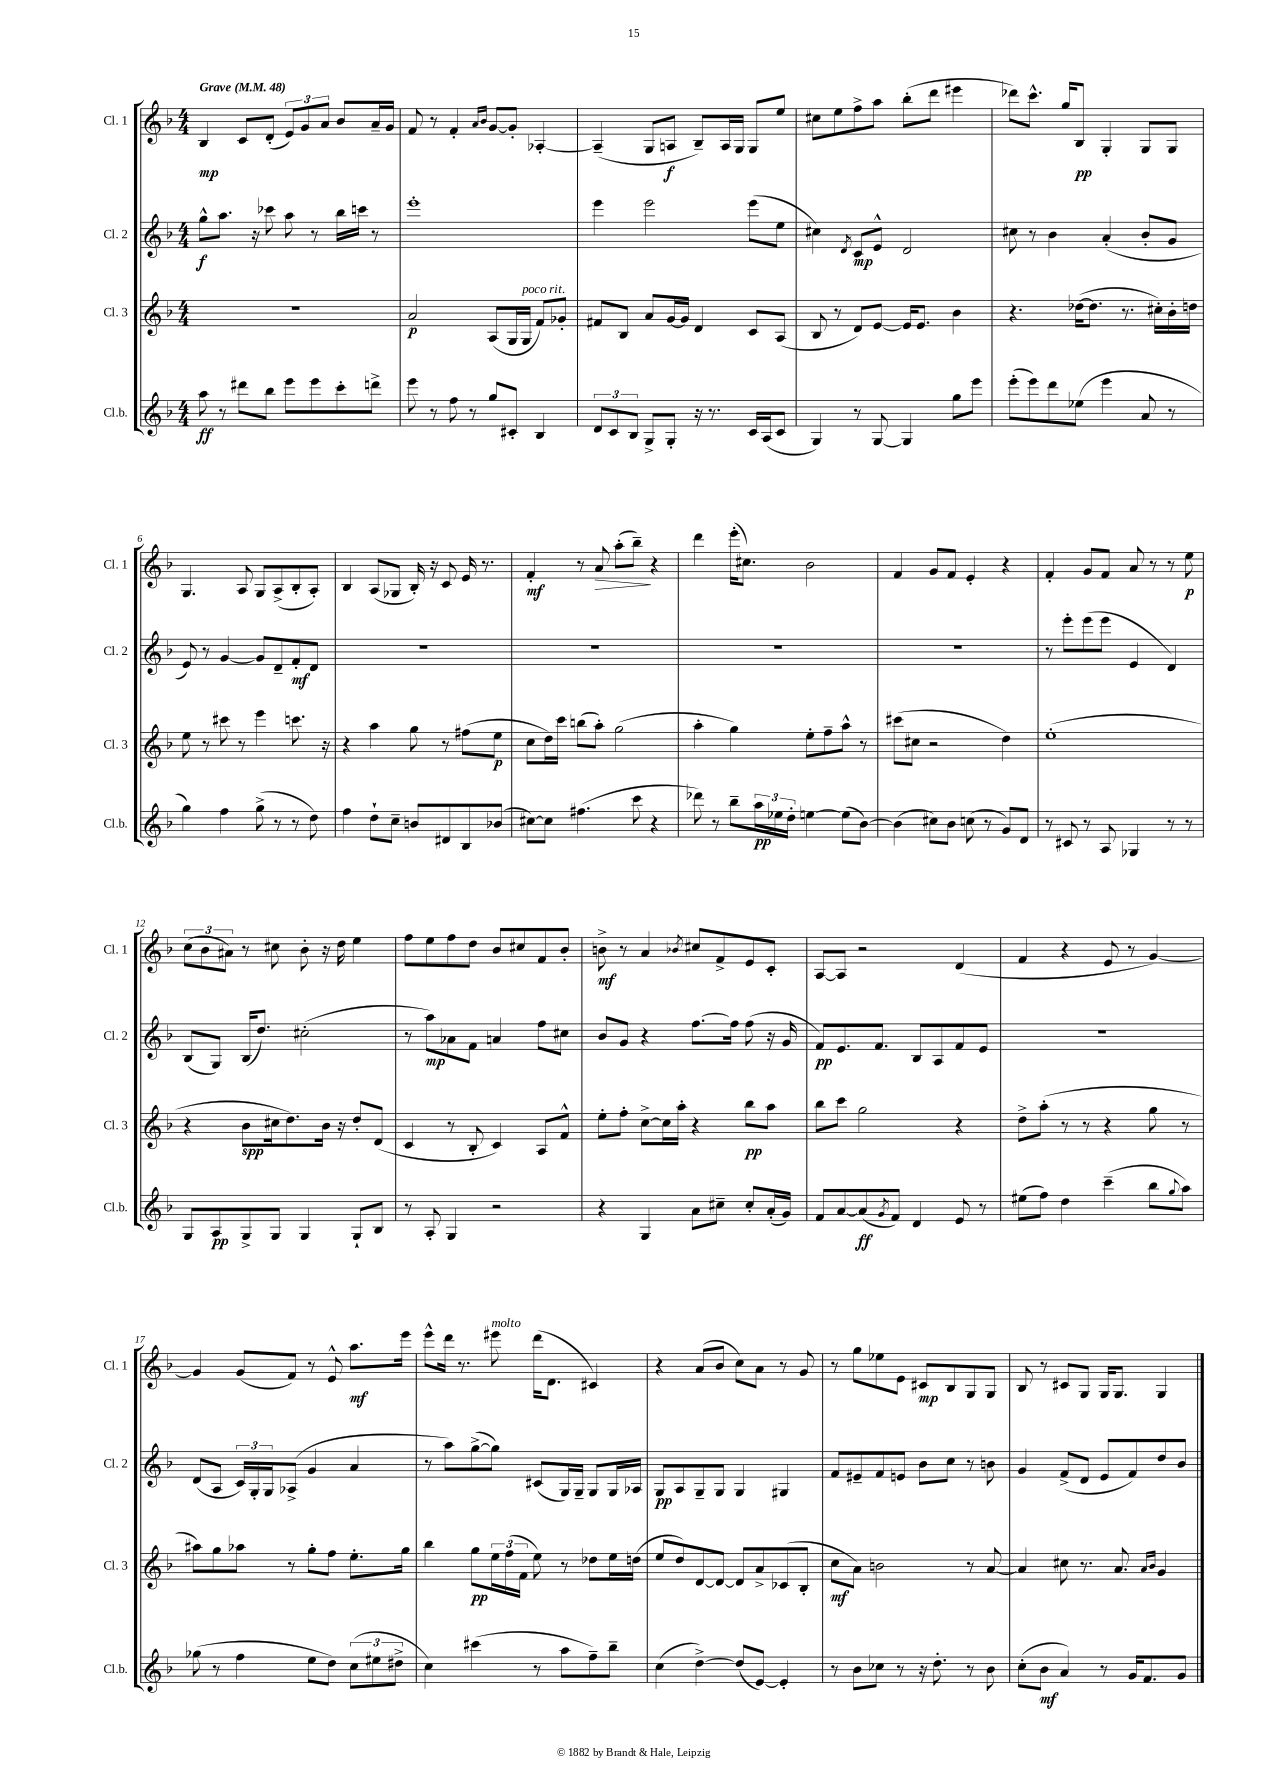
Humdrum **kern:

**kern	**dynam	**kern	**dynam	**kern	**dynam	**kern	**dynam
*part4	*part4	*part3	*part3	*part2	*part2	*part1	*part1
*staff4	*staff4	*staff3	*staff3	*staff2	*staff2	*staff1	*staff1
*I"Cl.b.	*	*I"Cl. 3	*	*I"Cl. 2	*	*I"Cl. 1	*
*I'Cl.b.	*	*I'Cl. 3	*	*I'Cl. 2	*	*I'Cl. 1	*
*clefG2	*	*clefG2	*	*clefG2	*	*clefG2	*
*k[b-]	*	*k[b-]	*	*k[b-]	*	*k[b-]	*
*M4/4	*	*M4/4	*	*M4/4	*	*M4/4	*
*MM48	*	*MM48	*	*MM48	*	*MM48	*
=1	=1	=1	=1	=1	=1	=1	=1
!	!	!	!	!	!	!LO:TX:a:B:t=Grave	!
8aa\	ff	1r	.	8gg^^\L	f	4B-/	mp
8r	.	.	.	8.aa\J	.	.	.
8ddd#X\L	.	.	.	.	.	8c/L	.
.	.	.	.	16r	.	.	.
8bb-\J	.	.	.	8ccc-X\	.	(8d'/J	.
8eee\L	.	.	.	8aa\	.	12e/L)	.
.	.	.	.	.	.	12g/	.
8eee\	.	.	.	8r	.	.	.
.	.	.	.	.	.	12a/J	.
8ccc'\	.	.	.	16bb-\LL	.	8b-/L	.
.	.	.	.	16cccn\JJ	.	.	.
8dddn^\J	.	.	.	8r	.	16a~/L	.
.	.	.	.	.	.	16g/JJ	.
=2	=2	=2	=2	=2	=2	=2	=2
8eee\	.	2a/	p	1eee'	.	8f/	.
8r	.	.	.	.	.	8r	.
8ff\	.	.	.	.	.	4f'/	.
8r	.	.	.	.	.	.	.
.	.	.	.	.	.	16qqa/LL	.
.	.	.	.	.	.	16qqb-/JJ	.
8gg/L	.	(8A/L	.	.	.	[8g/L	.
8c#X'/J	.	16G/L	.	.	.	8g'/J]	.
!	!	!LO:TX:a:i:t=poco rit.	!	!	!	!	!
.	.	16G/JJ	.	.	.	.	.
4B-/	.	8f/L)	.	.	.	[4A-X'/	.
.	.	8g-X'/J	.	.	.	.	.
=3	=3	=3	=3	=3	=3	=3	=3
12d/L	.	8f#X/L	.	4eee\	.	(4A-~/]	.
12c/	.	.	.	.	.	.	.
.	.	8B-/J	.	.	.	.	.
12B-/J	.	.	.	.	.	.	.
8G^/L	.	8a/L	.	2eee\	.	8G/L	.
8G'/J	.	[16g/L	.	.	.	8An/J	f
.	.	16g/JJ]	.	.	.	.	.
16r	.	4d/	.	.	.	8B-~/L)	.
8.r	.	.	.	.	.	.	.
.	.	.	.	.	.	16A/L	.
.	.	.	.	.	.	16G/JJ	.
16c/LL	.	8c/L	.	(8eee\L	.	8G/L	.
(16A/J	.	.	.	.	.	.	.
8c/J	.	(8A/J	.	8ee\J	.	8ee/J	.
=4	=4	=4	=4	=4	=4	=4	=4
4G/)	.	8B-/	.	4cc#X\)	.	8cc#X\L	.
.	.	8r	.	.	.	8ee\	.
.	.	.	.	8qd/	.	.	.
8r	.	8d/L)	.	8c/L	mp	8ff^\	.
[8G/	.	[8e/J	.	8e^^/J	.	8aa\J	.
4G/]	.	16e/KL]	.	2d/	.	(8bb-'\L	.
.	.	8.e/J	.	.	.	.	.
.	.	.	.	.	.	8ddd\J	.
8gg\L	.	4b-\	.	.	.	4eee#X\	.
8eee\J	.	.	.	.	.	.	.
=5	=5	=5	=5	=5	=5	=5	=5
(8eee'\L	.	4.r	.	8cc#X\	.	8ddd-X\L)	.
8eee\)	.	.	.	8r	.	8.ccc^^\J	.
8ddd\	.	.	.	4b-\	.	.	.
.	.	.	.	.	.	16gg/KL	.
(8ee-X\J	.	([16dd-X\KL	.	.	.	8B-/J	pp
.	.	8.dd-\J]	.	.	.	.	.
4eee\	.	.	.	(4a'/	.	4G'/	.
.	.	8.r	.	.	.	.	.
8a/	.	.	.	8b-'/L	.	8G/L	.
.	.	16cc#X'\LL)	.	.	.	.	.
8r	.	16b-'\	.	8g/J	.	8G/J	.
.	.	16ddn\JJ	.	.	.	.	.
!!LO:LB:g=z
=6	=6	=6	=6	=6	=6	=6	=6
4gg\)	.	8ee\	.	8e/)	.	4.G/	.
.	.	8r	.	8r	.	.	.
4ff\	.	8ccc#X\	.	[4g/	.	.	.
.	.	8r	.	.	.	8A/	.
(8gg^\	.	4eee\	.	8g/L]	.	8G/L	.
8r	.	.	.	8d~/	.	(8A^/	.
8r	.	8.cccn\	.	8f'/	mf	8B-'/	.
8dd\)	.	.	.	8d/J	.	8A'/J)	.
.	.	16r	.	.	.	.	.
=7	=7	=7	=7	=7	=7	=7	=7
4ff\	.	4r	.	1r	.	4B-/	.
8dd`\L	.	4aa\	.	.	.	(8A/L	.
8cc~\J	.	.	.	.	.	8G-X/J	.
8bn/L	.	8gg\	.	.	.	16B-'/)	.
.	.	.	.	.	.	16r	.
8d#X/	.	8r	.	.	.	8c/	.
8B-/	.	(8ff#X\L	.	.	.	16e/	.
.	.	.	.	.	.	8.r	.
(8b-X/J	.	8ee\J	p	.	.	.	.
=8	=8	=8	=8	=8	=8	=8	=8
[8cc#X\L)	.	8cc\L	.	1r	.	4f'/	mf
8cc#\J]	.	16dd\L)	.	.	.	.	.
.	.	16ccc\JJ	.	.	.	.	.
(4.ff#X\	.	(8bbn\L	.	.	.	8r	.
!	!	!	!	!	!	!	!LO:HP:b
.	.	8aa'\J)	.	.	.	8a/	>
.	.	(2gg\	.	.	.	(8aa'\L	.
8ccc\	.	.	.	.	.	8bb-~\J)	.
4r	.	.	.	.	.	4r	]
=9	=9	=9	=9	=9	=9	=9	=9
8ddd-X\)	.	4aa'\	.	1r	.	4ddd\	.
8r	.	.	.	.	.	.	.
8bb-~\L	.	4gg\)	.	.	.	(16eee'\KL	.
.	.	.	.	.	.	8.cc#X\J)	.
24aa\L	pp	.	.	.	.	.	.
24ee-X\	.	.	.	.	.	.	.
24dd'\JJ	.	.	.	.	.	.	.
[4een\	.	8ee'\L	.	.	.	2b-\	.
.	.	8ff~\	.	.	.	.	.
(8ee\L]	.	8aa^^\J	.	.	.	.	.
[8b-\J)	.	8r	.	.	.	.	.
=10	=10	=10	=10	=10	=10	=10	=10
(4b-\]	.	(8ccc#X\L	.	1r	.	4f/	.
.	.	8cc#X\J	.	.	.	.	.
8cc#X\L)	.	2r	.	.	.	8g/L	.
8b-\J	.	.	.	.	.	8f/J	.
(8ccn\	.	.	.	.	.	4e'/	.
8r	.	.	.	.	.	.	.
8g/L)	.	4dd\)	.	.	.	4r	.
8d/J	.	.	.	.	.	.	.
=11	=11	=11	=11	=11	=11	=11	=11
8r	.	(1ee'	.	8r	.	4f'/	.
8c#X/	.	.	.	8eee'\L	.	.	.
8r	.	.	.	(8eee\	.	8g/L	.
8A/	.	.	.	8eee\J	.	8f/J	.
4G-X/	.	.	.	4e/	.	8a/	.
.	.	.	.	.	.	8r	.
8r	.	.	.	4d/)	.	8r	.
8r	.	.	.	.	.	8ee\	p
!!LO:LB:g=z
=12	=12	=12	=12	=12	=12	=12	=12
8G/L	.	4r	.	(8B-/L	.	(12cc\L	.
.	.	.	.	.	.	12b-\	.
8A/	pp	.	.	8G/J)	.	.	.
.	.	.	.	.	.	12a#X\J)	.
8G^/	.	8b-\L	spp	(16B-/KL	.	8r	.
.	.	.	.	8.dd/J)	.	.	.
8G/J	.	16cc#X\k	.	.	.	8cc#X\	.
.	.	8.dd\)	.	.	.	.	.
4G/	.	.	.	(2cc#X'\	.	8b-'\	.
.	.	16b-\Jk	.	.	.	16r	.
.	.	16r	.	.	.	16dd\	.
8G`/L	.	8dd'/L	.	.	.	4ee\	.
8B-/J	.	(8d/J	.	.	.	.	.
=13	=13	=13	=13	=13	=13	=13	=13
8r	.	4c/	.	8r	.	8ff\L	.
8A'/	.	.	.	8aa\L)	mp	8ee\	.
4G/	.	8r	.	8a-X\	.	8ff\	.
.	.	8B-'/	.	8f\J	.	8dd\J	.
2r	.	4c/)	.	4an/	.	8b-/L	.
.	.	.	.	.	.	8cc#X/	.
.	.	8A/L	.	8ff\L	.	8f/	.
.	.	8f^^/J	.	8cc#X\J	.	8b-'/J	.
=14	=14	=14	=14	=14	=14	=14	=14
4r	.	8ee'\L	.	8b-/L	.	8bn^\	mf
.	.	8ff'\J	.	8g/J	.	8r	.
4G/	.	[8cc^\L	.	4r	.	4a/	.
.	.	16cc\L]	.	.	.	.	.
.	.	16aa'\JJ	.	.	.	.	.
.	.	.	.	.	.	8qb-X/	.
8a\L	.	4r	.	[8.ff\L	.	8cc#X/L	.
8cc#X~\J	.	.	.	.	.	8f^/	.
.	.	.	.	16ff\Jk]	.	.	.
8cc#'/L	.	8bb-\L	pp	(8ff\	.	8e/	.
(16a'/L	.	8aa\J	.	16r	.	8c'/J	.
16g/JJ)	.	.	.	16g/	.	.	.
=15	=15	=15	=15	=15	=15	=15	=15
8f/L	.	8bb-\L	.	8f/L)	pp	[8A/L	.
[8a/	.	8ccc\J	.	8.e/	.	8A/J]	.
(8a/]	ff	2gg\	.	.	.	2r	.
.	.	.	.	8.f/J	.	.	.
8qg/	.	.	.	.	.	.	.
8f/J)	.	.	.	.	.	.	.
4d/	.	.	.	8B-/L	.	.	.
.	.	.	.	8A/	.	.	.
8e/	.	4r	.	8f/	.	(4d/	.
8r	.	.	.	8e/J	.	.	.
=16	=16	=16	=16	=16	=16	=16	=16
(8ee#X\L	.	8dd^\L	.	1r	.	4f/	.
8ff\J)	.	(8aa'\J	.	.	.	.	.
4dd\	.	8r	.	.	.	4r	.
.	.	8r	.	.	.	.	.
(4ccc~\	.	4r	.	.	.	8e/	.
.	.	.	.	.	.	8r	.
8bb-\L	.	8gg\	.	.	.	[4g/)	.
8qqgg/	.	.	.	.	.	.	.
8aa\J)	.	8r	.	.	.	.	.
!!LO:LB:g=z
=17	=17	=17	=17	=17	=17	=17	=17
(8gg-X\	.	8aa#X\L)	.	(8d/L	.	4g/]	.
8r	.	8gg\	.	8A/J	.	.	.
4ff\	.	8aa-X\J	.	24c/LL)	.	(8g/L	.
.	.	.	.	24G'/	.	.	.
.	.	.	.	24G/J	.	.	.
.	.	8r	.	(8A-X^/J	.	8f/J)	.
8ee\L	.	8gg'\L	.	4g/	.	8r	.
8dd\J)	.	8ff\J	.	.	.	8e^^/	.
(12cc\L	.	8.ee'\L	.	4a/	.	8.aa\L	mf
12ee#X\	.	.	.	.	.	.	.
12dd#X^\J	.	.	.	.	.	.	.
.	.	16gg\Jk	.	.	.	16eee\Jk	.
=18	=18	=18	=18	=18	=18	=18	=18
4cc\)	.	4bb-\	.	8r	.	8eee^^\L	.
.	.	.	.	8aa\L)	.	16ddd\Jk	.
.	.	.	.	.	.	8.r	.
(4ccc#X\	.	8gg\L	pp	([8gg^\	.	.	.
!	!	!	!	!	!	!LO:TX:a:i:t=molto	!
.	.	24ee\L	.	8gg\J])	.	8eee#X\	.
.	.	(24ff\	.	.	.	.	.
.	.	24f\JJ	.	.	.	.	.
8r	.	8ee\)	.	(8c#X/L	.	(16ddd\KL	.
.	.	.	.	.	.	8.d\J	.
8aa\L	.	8r	.	16G/L)	.	.	.
.	.	.	.	16G~/JJ	.	.	.
8ff~\)	.	8dd-X\L	.	8G/L	.	4c#X/)	.
8bb-~\J	.	16ee\L	.	16G/L	.	.	.
.	.	(16ddn\JJ	.	16A-X/JJ	.	.	.
=19	=19	=19	=19	=19	=19	=19	=19
(4cc\	.	8ee/L	.	8G/L	pp	4r	.
.	.	8dd/)	.	8A/	.	.	.
[4dd^\)	.	[8d/	.	8G~/	.	(8a/L	.
.	.	8d/J_	.	8G/J	.	8b-/J	.
(8dd/L]	.	8d/L]	.	4G/	.	8cc\L)	.
[8e/J)	.	8a^/	.	.	.	8a\J	.
4e'/]	.	(8c-X/	.	4G#X/	.	8r	.
.	.	8B-'/J	.	.	.	8g/	.
=20	=20	=20	=20	=20	=20	=20	=20
8r	.	8cc\L	mf	8f/L	.	8r	.
8b-\L	.	8a\J)	.	8e#X~/	.	8gg\L	.
8cc-X\J	.	2bn\	.	8f/	.	8ee-X\	.
8r	.	.	.	8en/J	.	8e\J	.
16r	.	.	.	8b-\L	.	8c#X/L	mp
8.dd'\	.	.	.	.	.	.	.
.	.	.	.	8cc\J	.	8B-/	.
8r	.	8r	.	8r	.	8G/	.
8b-\	.	[8a/	.	8bn\	.	8G/J	.
=21	=21	=21	=21	=21	=21	=21	=21
(8cc'\L	.	4a/]	.	4g/	.	8B-/	.
8b-\J	mf	.	.	.	.	8r	.
4a/)	.	8cc#X\	.	(8f^/L	.	8c#X/L	.
.	.	8.r	.	8d/J	.	8G/J	.
8r	.	.	.	8e/L	.	16G/KL	.
.	.	8.a/	.	.	.	8.G/J	.
16g/KL	.	.	.	8f/)	.	.	.
8.f/	.	.	.	.	.	.	.
.	.	16qqa/LL	.	.	.	.	.
.	.	16qqb-/JJ	.	.	.	.	.
.	.	4g/	.	8dd/	.	4G/	.
8g/J	.	.	.	8b-/J	.	.	.
==	==	==	==	==	==	==	==
*-	*-	*-	*-	*-	*-	*-	*-
